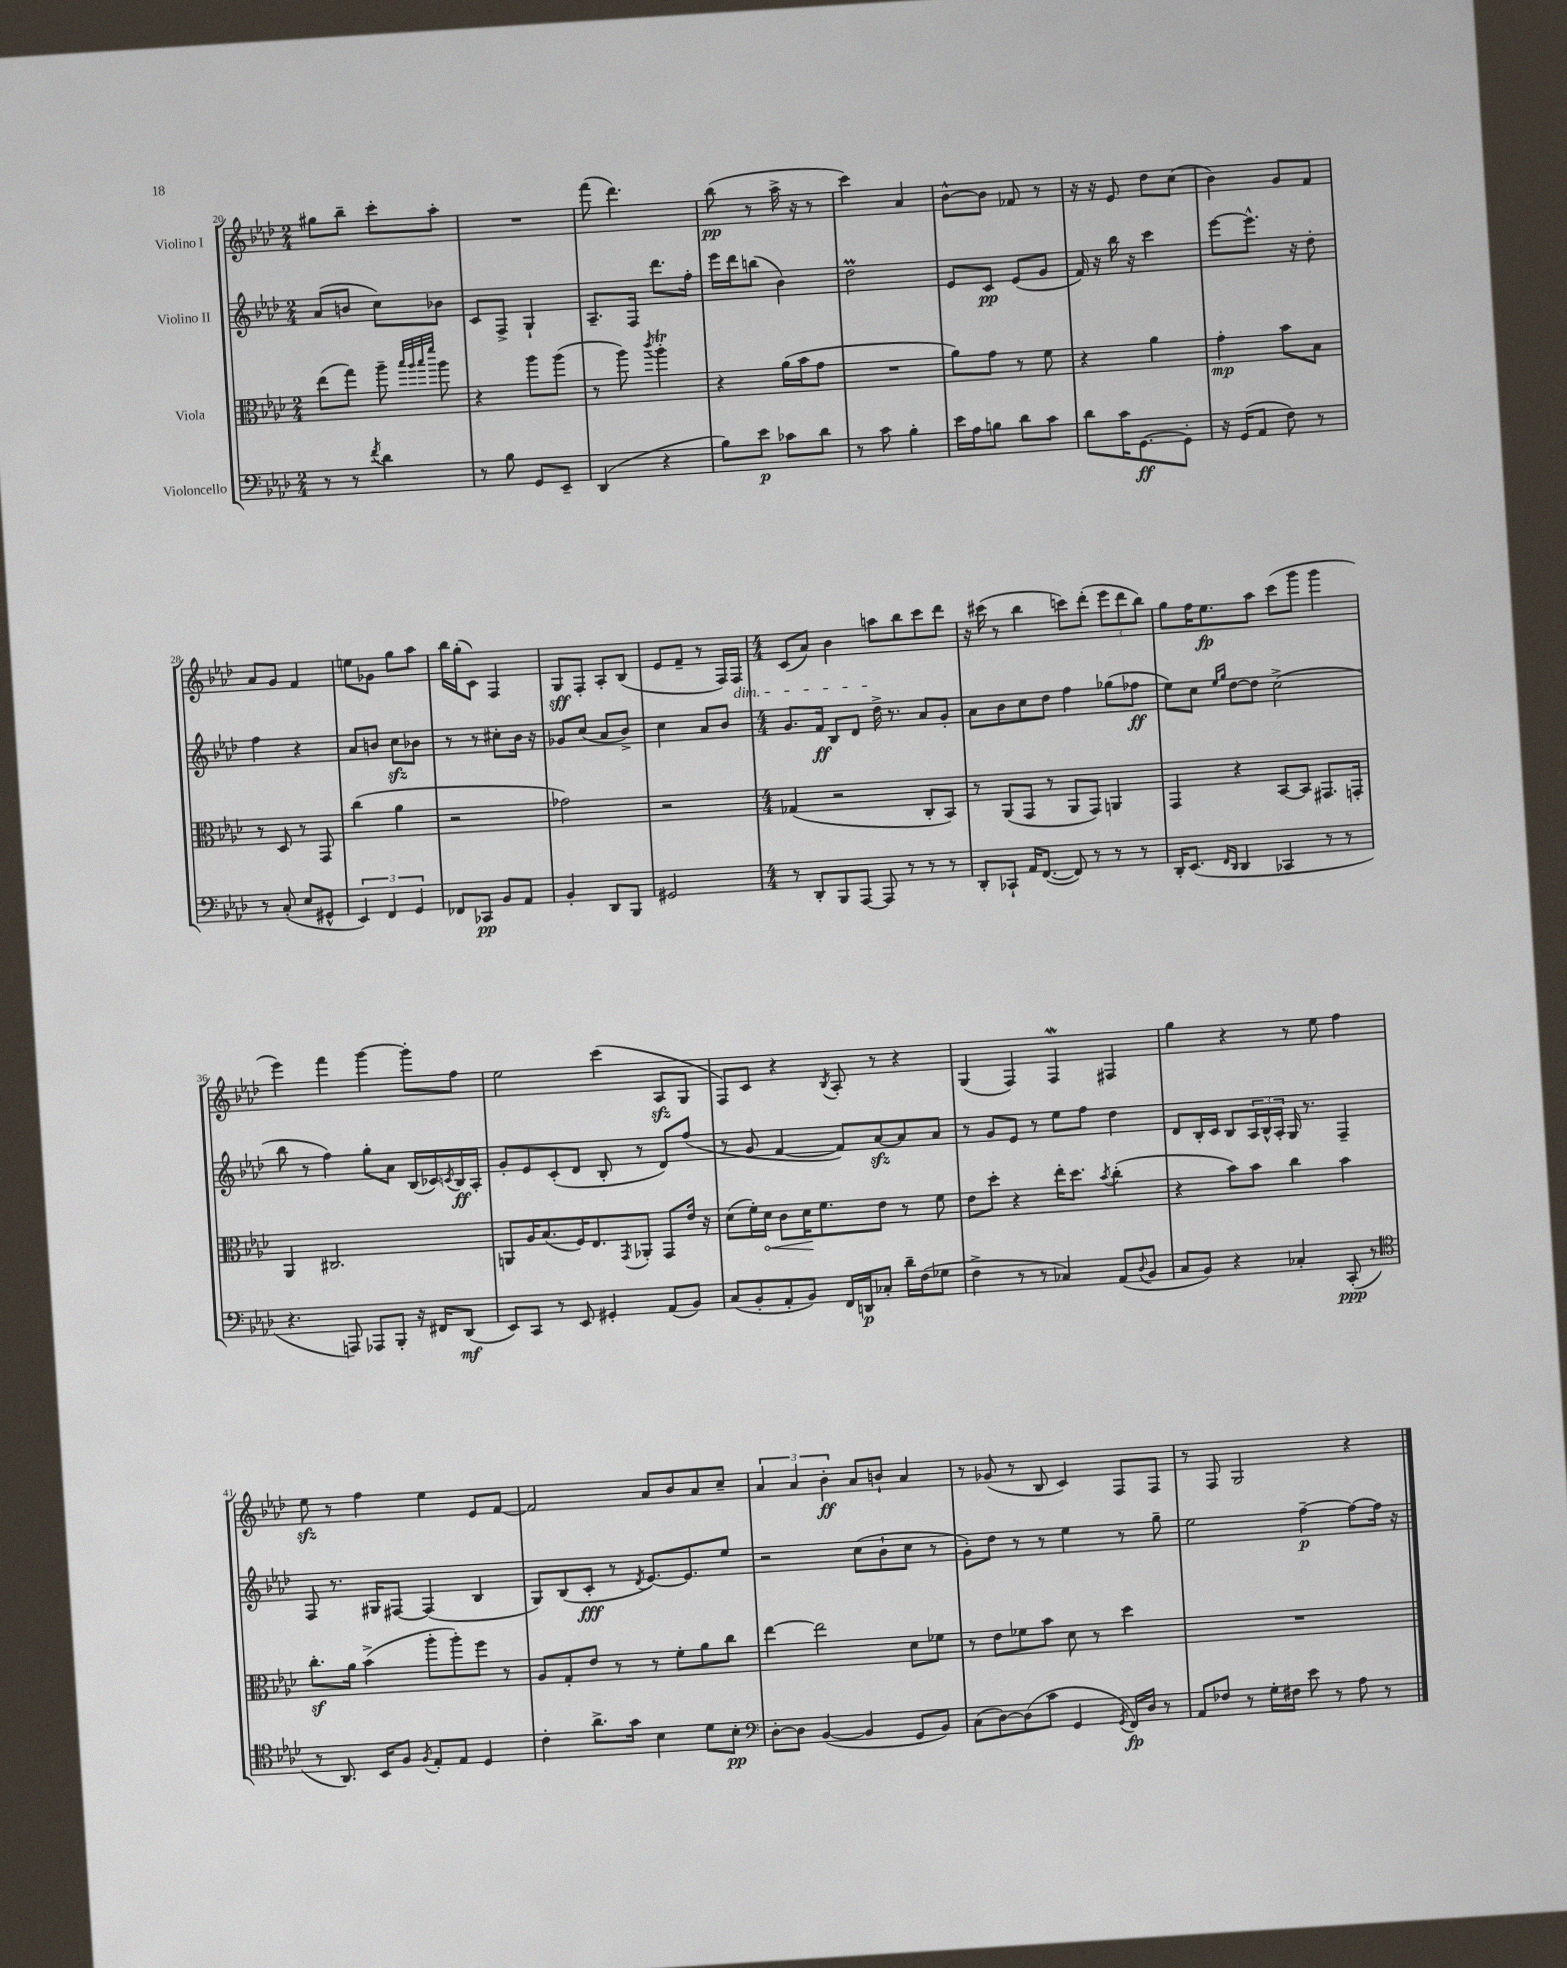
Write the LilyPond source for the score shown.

<<
\new StaffGroup <<
\new Staff = "s0" \with { instrumentName = "Violino I" } {
    \clef treble \key aes \major \numericTimeSignature \time 2/4
    gis''8 bes''8-- c'''8-. aes''8-. |
    R2 |
    f'''8( des'''4.) |
    bes''8\pp( r8 aes''16-> r16 r8 |
    c'''4) aes'4 |
    bes'8~-^ bes'8 fes'8 r8 |
    r16 r16 ees'8 des''8 c''8( |
    bes'4) g'8 f'8 |
    aes'8 g'8 f'4 |
    e''8 ges'8 g''8 aes''8 |
    bes''16 g''16-.( c'8) f4 |
    g8\sff f8-. aes8-. bes8( |
    ees'8 f'8-- r8 f16) f16\dim |
    \numericTimeSignature \time 4/4 c'8( aes'8) bes'4 a''8\! bes''8 c'''8 des'''8 |
    r16 cis'''16( r8 bes''4 c'''8) des'''8-.( \tuplet 3/2 { ees'''8 des'''8 bes''8) } |
    g''8 f''16 ees''8.\fp aes''8 c'''8( g'''8 g'''4 |
    ees'''4) f'''4 g'''4~ g'''8-. f''8 |
    ees''2 c'''4( aes8\sfz g8 |
    f8) c'8 r4 \acciaccatura { bes8 } aes8-. r8 r4 |
    g4( f4) f4\mordent fis4 |
    g''4 r4 r8 ees''8 f''4 |
    ees''8\sfz r8 f''4 ees''4 ees'8 f'8~ |
    f'2 aes'8 bes'8 aes'8 c''8-- |
    \tuplet 3/2 { aes'4 aes'4 bes'4-.\ff } aes'8 b'8-! aes'4 |
    r8 ges'8( r8 bes8 c'4) f8 f8 |
    r8 f8 g2 r4 \bar "|." |
}
\new Staff = "s1" \with { instrumentName = "Violino II" } {
    \clef treble \key aes \major \numericTimeSignature \time 2/4
    aes'8( b'8 c''8) bes'8 |
    c'8 f8-> g4-! |
    aes8.-- f16 des'''8. f''16-. |
    ees'''16 des'''16 b''8( bes'4) |
    des''2\prall |
    ees'8 c'8\pp ees'8( g'8 |
    f'16) r16 bes''16 r16 c'''4 |
    ees'''8~ ees'''8.-^ r16 des''8-. |
    f''4 r4 |
    aes'8 b'8 c''8\sfz bes'8 |
    r8 r8 cis''8-. bes'16 r16 |
    ges'8 c''8( aes'8 bes'8->) |
    c''4 aes'8 bes'8 |
    \numericTimeSignature \time 4/4 g'8. f'16\ff bes8 des'8 des''16-> r8. aes'8 g'8-. |
    aes'8 bes'8 c''8 des''8 f''4 ges''8( fes''8\ff |
    ees''8) c''8 \grace { ees''16 g''16 } des''8~ des''8 c''2->( |
    bes''8 r8 f''4) g''8-. aes'8 bes16( ces'16) \acciaccatura { c'8 } bes16\ff aes16-. |
    g'8-. ees'8 c'8-.( des'8 bes8-. r8 des'8) f''8( |
    r8 g'8 f'4~ f'8) aes'8~\sfz aes'8 aes'8 |
    r8 g'8 ees'8 r8 ees''8 f''8 des''4 |
    des'8 bes16-. c'16 bes8 \tuplet 3/2 { aes16 bes16-^ aes16-. } g16 r8. f4-- |
    f8 r8. gis16 fis8~ fis4( bes4 |
    g8) bes8( c'8-.\fff r8 \acciaccatura { des'8 } ees'8.~) ees'8. ees''8 |
    r2 c''8( bes'8-! c''8 r8 |
    g'8-.) des''8 r8 r8 ees''4 r8 g''8-- |
    ees''2 f''4~--\p f''8~ f''16 r16 \bar "|." |
}
\new Staff = "s2" \with { instrumentName = "Viola" } {
    \clef alto \key aes \major \numericTimeSignature \time 2/4
    ees''8( g''8) aes''8-- \grace { bes''32 aes''32 bes''32 f'''32 } aes''8 |
    r4 aes''8 aes''8( |
    r8 aes''8) \acciaccatura { c'''8 } aes''4-.\trill |
    r4 aes'16( bes'16 g'8 |
    R2 |
    aes'8) g'8 r8 f'8 |
    r4 aes'4 |
    g'4-.\mp bes'8 bes8 |
    r8 des8 r8 g,8 |
    c''4( aes'4 |
    r2 |
    ges'2) |
    r2 |
    \numericTimeSignature \time 4/4 ges4( r2 c8-. bes,8) |
    r8 aes,8( g,8 r8 aes,8 g,8) a,4 |
    g,4 r4 bes,8~ bes,8 gis,8. g,16-. |
    aes,4 cis2. |
    a,8 aes16 bes8.( f16) ees8. \acciaccatura { g,8 } aes,8-. g,8 ees'16 r16 |
    des'8( f'16-.) \once \override Hairpin.circled-tip = ##t des'16\< c'8 des'16\! f'8. ees'8 r8 f'8 |
    ees'8 des''8-. r4 ees''16-. des''8. \acciaccatura { bes'8 } c''4-.( |
    r4 bes'8) bes'8 c''4 bes'4 |
    c''8.-.\sf aes'16 bes'4->( aes''8-. aes''8-.) f''8 r8 |
    aes8 g8-. ees'8 r8 r8 f'8-. aes'8 c''8 |
    ees''4~ ees''2 des'8 fes'8 |
    r8 ees'8 fes'8 bes'8 des'8 r8 des''4 |
    R1 \bar "|." |
}
\new Staff = "s3" \with { instrumentName = "Violoncello" } {
    \clef bass \key aes \major \numericTimeSignature \time 2/4
    r8 r8 \acciaccatura { f'8 } des'4 |
    r8 bes8 g,8 ees,8-- |
    des,4( r4 |
    bes8) ees'8\p ces'8 des'8 |
    r8 c'8 bes4-. |
    ees'16 aes16 b8 des'8 c'8 |
    des'8 c'16 g,8.~\ff g,8-. |
    r16 g,16( aes,8 f8) r8 |
    r8 c8-.( ees8 gis,8-^ |
    \tuplet 3/2 { ees,4) f,4 g,4 } |
    fes,8 ces,8\pp bes,8 aes,8 |
    bes,4-. des,8 bes,,8 |
    gis,2 |
    \numericTimeSignature \time 4/4 r8 des,8-. bes,,8 aes,,8~ aes,,8 r8 r8 r8 |
    des,8-. ces,8-! aes,16 f,8.~( f,8) r8 r8 r8 |
    des,16-. ees,8.( \grace { f,16 des,16 } des,4 ces,4 r8 r8 |
    r4. a,,8) aes,,8 bes,,8-. r16 fis,16 des,8\mf( |
    ees,8) c,8 r8 ees,8 gis,4-. aes,8( bes,8) |
    c8( bes,8-. aes,8-. bes,8) f,16 d,16\p ces8-. des'16-- f16( ges8 |
    f4-> r8 r8 ces4) aes,8( \appoggiatura { des8 } bes,8 |
    c8 bes,8) r4 ces4-. c,8-.\ppp( r8 |
    \clef tenor r8 aes,8.) bes,16 f8 \acciaccatura { f8 } ees8-. ees8 des4 |
    c'4-. aes'8.-> g'16 bes4 des'8 bes8-.\pp |
    \clef bass des8~-. des8 bes,4~( bes,4 g,8 bes,8) |
    c8( des8~) des8( c'8 g,4 \acciaccatura { g,8 } f,16\fp) des16 r8 |
    aes,8 fes8 r8 g16-. fis16 ees'8 r8 aes8 r8 \bar "|." |
}
>>
>>
\layout { \context { \Score currentBarNumber = #20 } }
